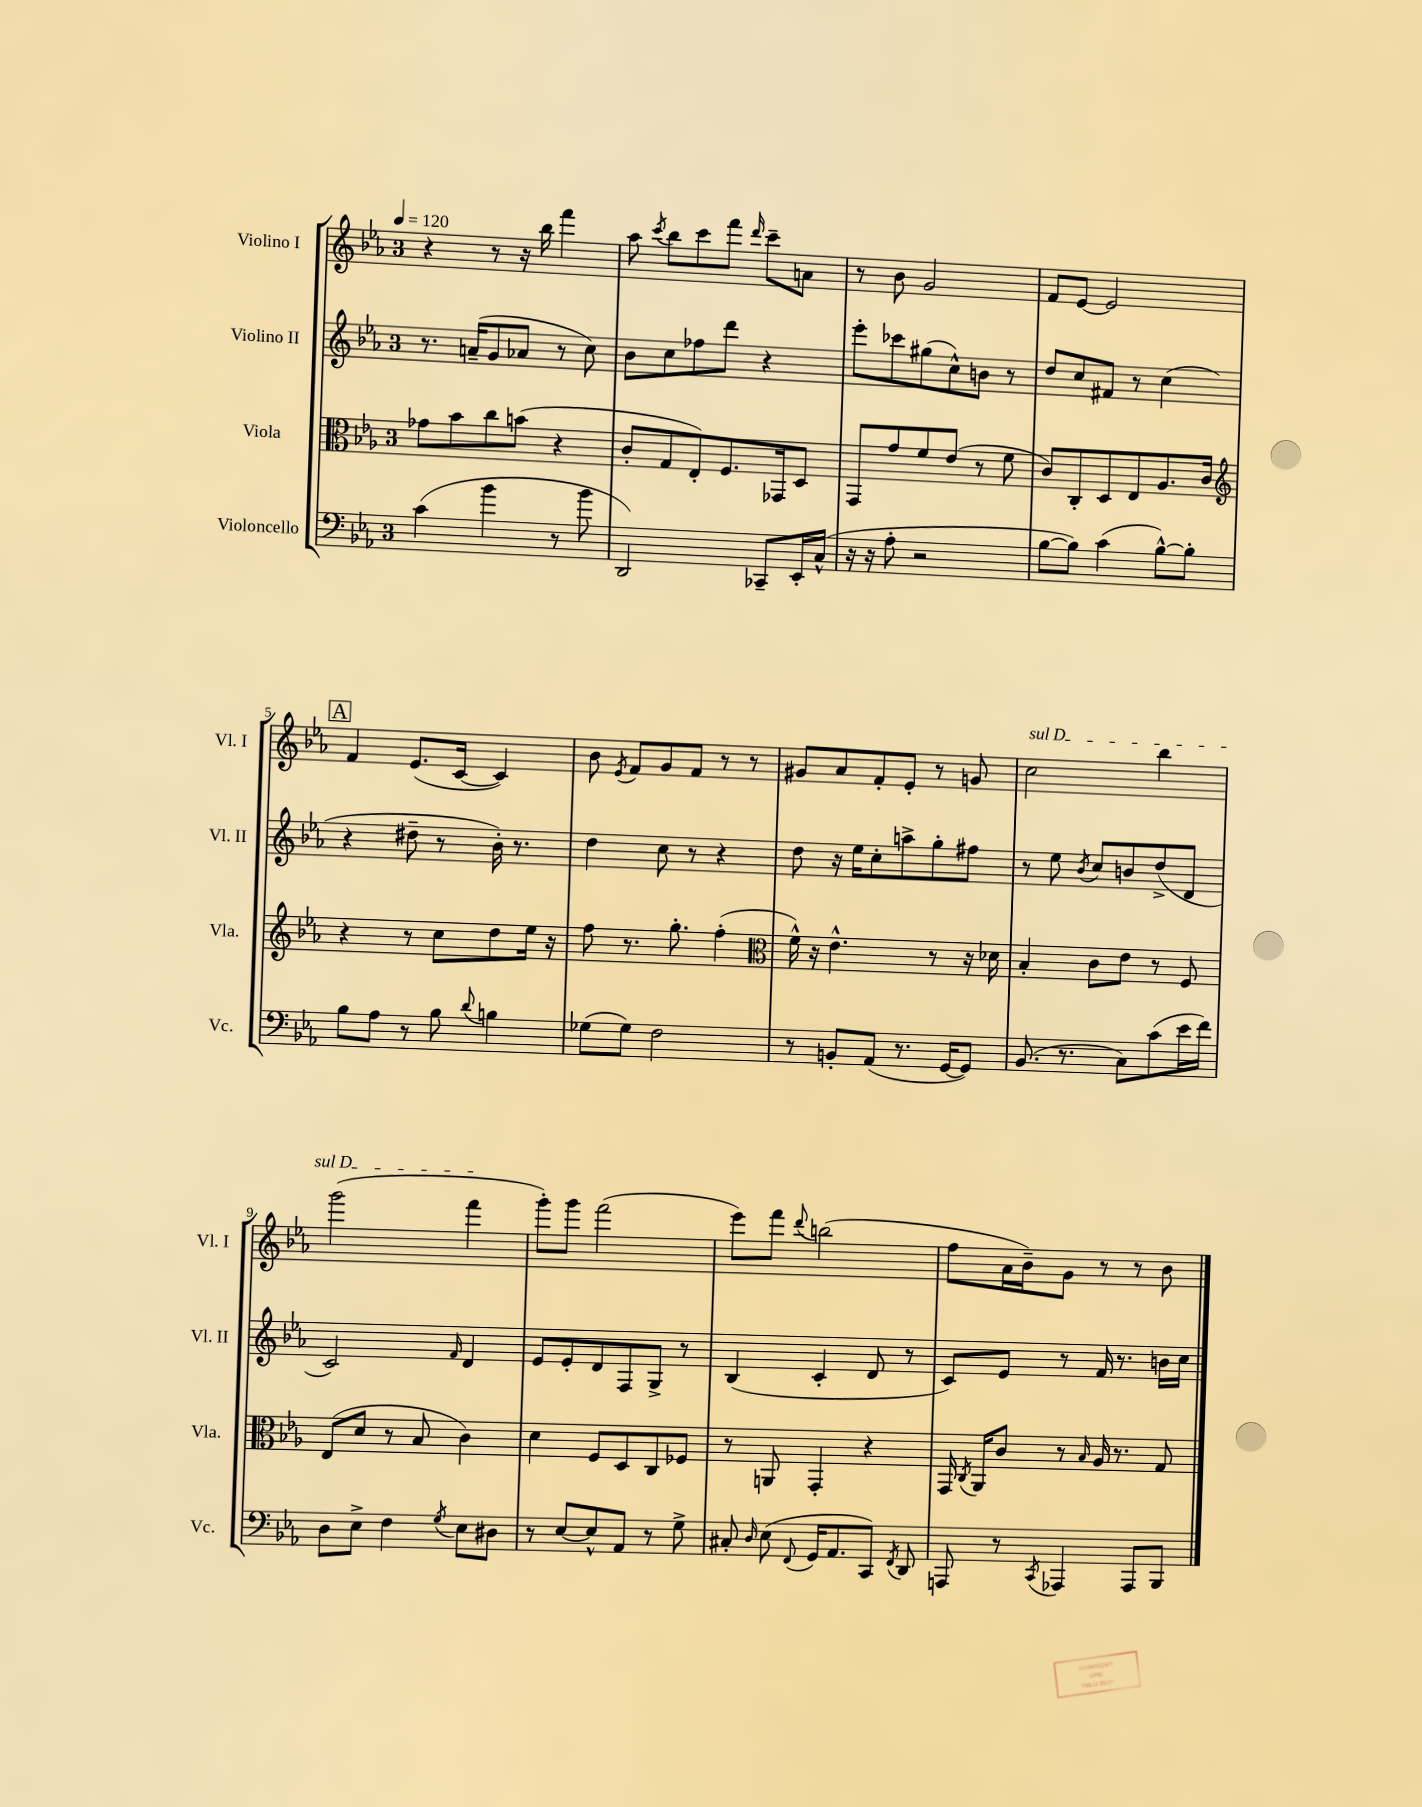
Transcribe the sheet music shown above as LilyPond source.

<<
\new StaffGroup <<
\new Staff = "s0" \with { instrumentName = "Violino I" shortInstrumentName = "Vl. I" } {
    \clef treble \key ees \major \once \override Staff.TimeSignature.style = #'single-digit \time 3/4 \tempo 4 = 120
    \autoBeamOff r4 r8 r16 bes''16 f'''4 |
    aes''8 \acciaccatura { c'''8 } bes''8[ c'''8 f'''8] \grace { d'''16 } c'''8[-- a'8] |
    r8 bes'8 g'2 |
    f'8[ ees'8]~ ees'2 |
    \mark \markup { \box "A" } f'4 ees'8.[( c'16]~ c'4) |
    bes'8 \acciaccatura { ees'8 } f'8[ g'8 f'8] r8 r8 |
    gis'8[ aes'8 f'8-. ees'8]-. r8 g'8 |
    \once \override TextSpanner.bound-details.left.text = \markup { \italic "sul D" } c''2\startTextSpan bes''4 |
    g'''2( f'''4\stopTextSpan |
    g'''8[-.) g'''8] f'''2( |
    ees'''8[) f'''8] \appoggiatura { d'''8 } b''2( |
    f''8[ aes'16 bes'16--) g'8] r8 r8 bes'8 \bar "|." |
}
\new Staff = "s1" \with { instrumentName = "Violino II" shortInstrumentName = "Vl. II" } {
    \clef treble \key ees \major \once \override Staff.TimeSignature.style = #'single-digit \time 3/4
    \autoBeamOff r8. a'16[--( g'8 aes'8] r8 c''8) |
    bes'8[ c''8 fes''8 d'''8] r4 |
    ees'''8[-. ces'''8 gis''8( c''8-^) b'8] r8 |
    d''8[ c''8 fis'8] r8 c''4( |
    \mark \markup { \box "A" } r4 dis''8-- r8 bes'16-.) r8. |
    d''4 c''8 r8 r4 |
    d''8 r16 ees''16[ c''8-. a''8-> g''8-. fis''8] |
    r8 ees''8 \acciaccatura { bes'8 } c''8[ b'8 d''8->( d'8] |
    c'2) \grace { f'16 } d'4 |
    ees'8[ ees'8-. d'8 f8 g8]-> r8 |
    bes4( c'4-. d'8 r8 |
    c'8[) ees'8] r8 f'16 r8. b'16[ c''16] \bar "|." |
}
\new Staff = "s2" \with { instrumentName = "Viola" shortInstrumentName = "Vla." } {
    \clef alto \key ees \major \once \override Staff.TimeSignature.style = #'single-digit \time 3/4
    \autoBeamOff ges'8[ bes'8 c''8 b'8]( r4 |
    c'8[-. g8 ees8-.) f8. ges,16 d8] |
    g,8[ g'8 f'8 ees'8]( r8 f'8 |
    c'8[) c8-. d8 ees8 aes8. c'16] |
    \mark \markup { \box "A" } \clef treble r4 r8 c''8[ d''8 ees''16] r16 |
    f''8 r8. g''8.-. f''4-.( |
    \clef alto f'16-^) r16 ees'4.-^ r8 r16 des'16 |
    bes4-. c'8[ ees'8] r8 f8 |
    ees8[( d'8] r8 bes8 c'4) |
    d'4 f8[ d8 c8 fes8] |
    r8 a,8 g,4-. r4 |
    g,16 \acciaccatura { c8 } aes,16[ c'8] r8 \grace { bes16 } aes16 r8. g8 \bar "|." |
}
\new Staff = "s3" \with { instrumentName = "Violoncello" shortInstrumentName = "Vc." } {
    \clef bass \key ees \major \once \override Staff.TimeSignature.style = #'single-digit \time 3/4
    \autoBeamOff c'4( bes'4 r8 bes'8 |
    d,2) ces,8[-- ees,16-. c16]-^( |
    r16 r16 aes8-. r2 |
    bes8[~ bes8]) c'4( bes8[~-^) bes8]-. |
    \mark \markup { \box "A" } bes8[ aes8] r8 bes8 \appoggiatura { d'8 } b4 |
    ges8[( ges8]) f2 |
    r8 b,8[-. aes,8]( r8. g,16[~ g,8]) |
    bes,8.( r8. c8[) c'8( ees'16 f'16]) |
    d8[ ees8]-> f4 \acciaccatura { g8 } ees8[ dis8] |
    r8 ees8[~ ees8-^ aes,8] r8 g8-> |
    cis8-. \grace { d16 } ees8( \appoggiatura { f,8 } g,16[ aes,8. c,8]) \acciaccatura { f,8 } d,8 |
    a,,8 r8 \acciaccatura { c,8 } aes,,4 aes,,8[ bes,,8] \bar "|." |
}
>>
>>
